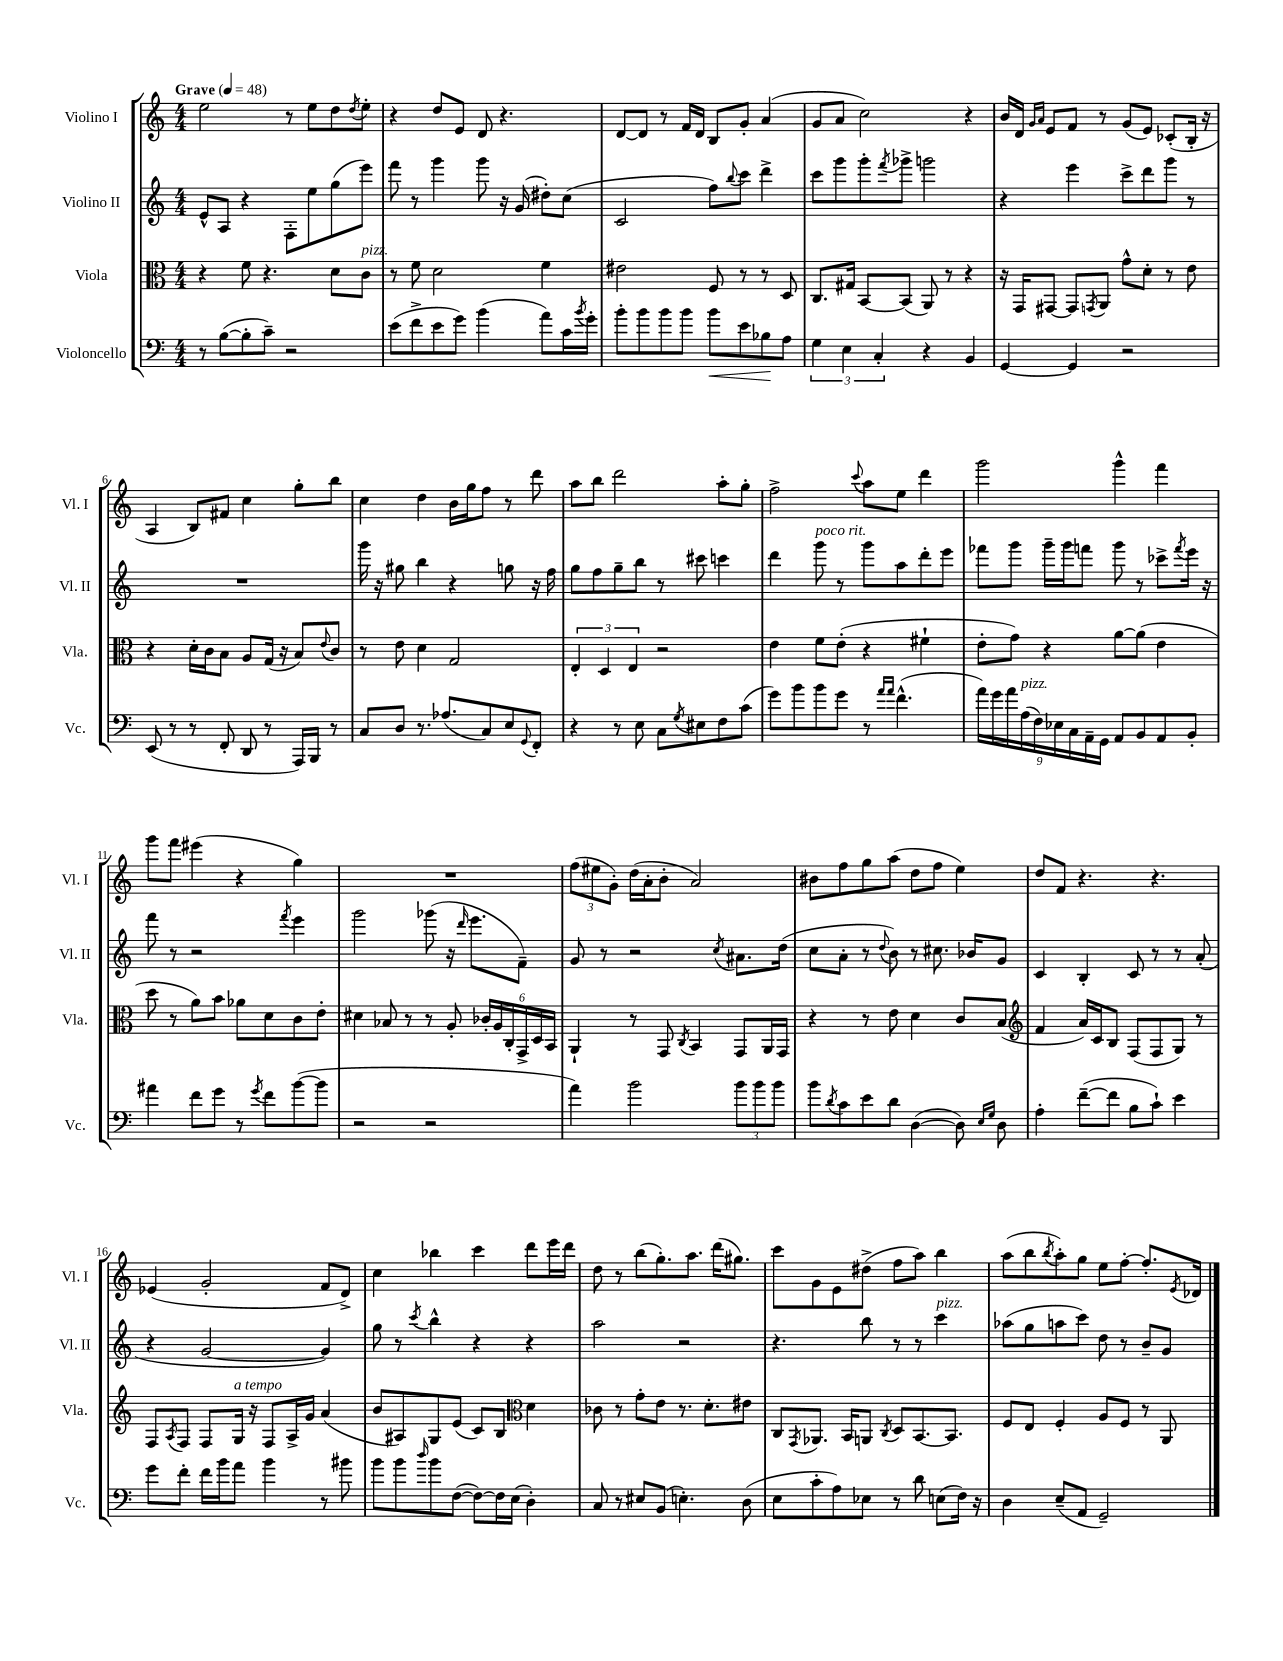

**kern	**dynam	**kern	**kern	**kern
*part4	*part4	*part3	*part2	*part1
*staff4	*staff4	*staff3	*staff2	*staff1
*I"Violoncello	*	*I"Viola	*I"Violino II	*I"Violino I
*I'Vc.	*	*I'Vla.	*I'Vl. II	*I'Vl. I
*clefF4	*	*clefC3	*clefG2	*clefG2
*k[]	*	*k[]	*k[]	*k[]
*M4/4	*	*M4/4	*M4/4	*M4/4
*MM48	*	*MM48	*MM48	*MM48
=1	=1	=1	=1	=1
!	!	!	!	!LO:TX:a:B:t=Grave
8r	.	4r	8e^^/L	2ee\
([8B\L	.	.	8A/J	.
8B'\]	.	8f\	4r	.
8c~\J)	.	4.r	.	.
2r	.	.	8F'\L	8r
.	.	.	8ee\	8ee\L
.	.	8d\L	(8gg\	8dd\
.	.	.	.	8qdd/
!	!	!LO:TX:a:i:t=pizz.	!	!
.	.	8c\J	8eee\J)	8ee'\J
=2	=2	=2	=2	=2
(8e\L	.	8r	8fff\	4r
8f^\	.	8f\	8r	.
8e\	.	2d\	4ggg\	8dd/L
8g\J)	.	.	.	8e/J
(4b\	.	.	8ggg\	8d/
.	.	.	16r	4.r
.	.	.	(16g/	.
8a\L)	.	4f\	8dd#X'\L)	.
16c\L	.	.	(8cc\J	.
8qb/	.	.	.	.
16g'\JJ	.	.	.	.
=3	=3	=3	=3	=3
8b'\L	.	2e#X\	2c/	[8d/L
8b\	.	.	.	8d/J]
8b\	.	.	.	8r
8b\J	.	.	.	16f/LL
.	.	.	.	16d/JJ
!	!LO:HP:b	!	!	!
8b\L	<	8F/	8ff\L)	8B/L
.	.	.	8qqbb/	.
8e\	.	8r	8ccc\J	8g'/J
8B-X\	.	8r	4ddd^\	(4a/
8A\J	[	8D/	.	.
=4	=4	=4	=4	=4
6G\	.	8.C/L	8ccc\L	8g/L
.	.	.	8ggg\	8a/J
6E\	.	.	.	.
.	.	16G#X/Jk	.	.
.	.	[8BB/L	8ggg'\	2cc\)
6C'/	.	.	.	.
.	.	.	8qfff/	.
.	.	(8BB/J]	8ggg-X^\J	.
4r	.	8AA/)	2gggn\	.
.	.	8r	.	.
4BB/	.	4r	.	4r
=5	=5	=5	=5	=5
[4GG/	.	16r	4r	16b/LL
.	.	16GG/KL	.	16d/JJ
.	.	.	.	16qqg/LL
.	.	.	.	16qqa/JJ
.	.	[8GG#X/J	.	8e/L
4GG/]	.	8GG#/L]	4eee\	8f/J
.	.	8qGGn/	.	.
.	.	8AA/J	.	8r
2r	.	8g^^\L	8ccc^\L	(8g/L
.	.	8d'\J	8ddd\	8e/J)
.	.	8r	8ggg\J	(8c-X'/L
.	.	8e\	8r	16B'/Jk
.	.	.	.	16r
!!LO:LB:g=z
=6	=6	=6	=6	=6
(8EE/	.	4r	1r	4A/
8r	.	.	.	.
8r	.	16d'\LL	.	8B/L)
.	.	16c\J	.	.
8FF'/	.	8B\J	.	8f#X/J
8DD/	.	8A/L	.	4cc\
8r	.	(16G/Jk	.	.
.	.	16r	.	.
16AAA/LL)	.	8B/L)	.	8gg'\L
16BBB/JJ	.	.	.	.
.	.	8qqe/	.	.
8r	.	8c/J	.	8bb\J
=7	=7	=7	=7	=7
8C/L	.	8r	16ggg\	4cc\
.	.	.	16r	.
8D/J	.	8e\	8gg#X\	.
8.r	.	4d\	4bb\	4dd\
(8.A-X/L	.	.	.	.
.	.	2G/	4r	16b\LL
.	.	.	.	16gg\J
8C/)	.	.	.	8ff\J
8E/	.	.	8ggn\	8r
8qqGG/	.	.	.	.
8FF'/J	.	.	16r	8ddd\
.	.	.	16ff\	.
=8	=8	=8	=8	=8
4r	.	6E'/	8gg\L	8aa\L
.	.	.	8ff\	8bb\J
.	.	6D/	.	.
8r	.	.	8gg~\	2ddd\
.	.	6E/	.	.
8E\	.	.	8bb\J	.
8C\L	.	2r	8r	.
8qG/	.	.	.	.
8E#X\	.	.	8ccc#X\	.
8F\	.	.	4cccn\	8aa'\L
(8c\J	.	.	.	8gg'\J
=9	=9	=9	=9	=9
8g\L)	.	4e\	4ddd\	2ff^\
8b\	.	.	.	.
!	!	!	!LO:TX:a:i:t=poco rit.	!
8b\	.	8f\L	8ggg\	.
8g\J	.	(8e'\J	8r	.
.	.	.	.	8qqccc/
8r	.	4r	8ggg\L	8aa\L
16qqa/LL	.	.	.	.
16qqa/JJ	.	.	.	.
(4.f^^\	.	.	8aa\	8ee\J
.	.	4f#X`\	8ddd'\	4ddd\
.	.	.	8eee\J	.
=10	=10	=10	=10	=10
18a\LL)	.	8e'\L	8fff-X\L	2ggg\
18g\	.	.	.	.
18a\	.	.	.	.
.	.	8g\J)	8ggg\J	.
!LO:TX:a:i:t=pizz.	!	!	!	!
(18A\	.	.	.	.
18F\)	.	.	.	.
.	.	4r	16ggg~\LL	.
18E-X\	.	.	.	.
.	.	.	16ggg\J	.
18C\	.	.	.	.
.	.	.	8fffn\J	.
18AA~\	.	.	.	.
18GG\JJ	.	.	.	.
8AA/L	.	[8a\L	8ggg\	4ggg^^\
8BB/	.	(8a\J]	8r	.
8AA/	.	4e\	8ccc-X^\L	4fff\
.	.	.	8qfff/	.
8BB'/J	.	.	16eee\Jk	.
.	.	.	16r	.
!!LO:LB:g=z
=11	=11	=11	=11	=11
4a#X\	.	8dd\	8fff\	8ggg\L
.	.	8r	8r	8fff\J
8f\L	.	8a\L)	2r	(4eee#X\
8g\J	.	8b\J	.	.
8r	.	8a-X\L	.	4r
8qg/	.	.	.	.
8f\L	.	8d\	.	.
.	.	.	8qfff/	.
([8b\	.	8c\	4eee\	4gg\)
8b\J]	.	8e'\J	.	.
=12	=12	=12	=12	=12
2r	.	4d#X\	2ggg\	1r
.	.	8B-X/	.	.
.	.	8r	.	.
2r	.	8r	(8ggg-X\	.
.	.	8A'/	16r	.
.	.	.	16qqddd/	.
.	.	.	8.eee\L	.
.	.	24c-X'/LL	.	.
.	.	24A/	.	.
.	.	24C'/	.	.
.	.	24GG^/	8f~\J)	.
.	.	24D/	.	.
.	.	24BB/JJ	.	.
=13	=13	=13	=13	=13
4a\)	.	4AA`/	8g/	(12ff\L
.	.	.	.	12ee#X\
.	.	.	8r	.
.	.	.	.	12g'\J)
2b\	.	8r	2r	(16dd\LL
.	.	.	.	16a'\J
.	.	8GG/	.	8b'\J
.	.	8qC/	.	.
.	.	4BB/	.	2a/)
.	.	.	8qcc/	.
12b\L	.	8GG/L	8.a#X\L	.
12b\	.	.	.	.
.	.	16AA/L	.	.
12b\J	.	.	.	.
.	.	16GG/JJ	(16dd\Jk	.
=14	=14	=14	=14	=14
8b\L	.	4r	8cc\L	8b#X\L
8qd/	.	.	.	.
8c\	.	.	8a'\J	8ff\
8e\	.	8r	8r	8gg\
.	.	.	8qqdd/	.
8d\J	.	8e\	8b\)	(8aa\J
([4D\	.	4d\	8r	8dd\L
.	.	.	8.cc#X\	8ff\J
8D\])	.	8c/L	.	4ee\)
.	.	.	16b-X/KL	.
16qqE/LL	.	.	.	.
16qqG/JJ	.	.	.	.
8D\	.	(8B/J	8g/J	.
=15	=15	=15	=15	=15
*	*	*clefG2	*	*
4A'\	.	4f/	4c/	8dd/L
.	.	.	.	8f/J
([8f~\L	.	16a/LL)	4B'/	4.r
.	.	16c/J	.	.
8f\J]	.	8B/J	.	.
8B\L	.	(8F/L	8c/	.
8c`\J)	.	8F/	8r	4.r
4e\	.	8G/J)	8r	.
.	.	8r	(8a'/	.
!!LO:LB:g=z
=16	=16	=16	=16	=16
8g\L	.	8F/L	4r	(4e-X/
.	.	8qA/	.	.
8f'\J	.	8F/J	.	.
16f\LL	.	8F/L	[2g/	2g'/
16b\J	.	.	.	.
!	!	!LO:TX:a:i:t=a tempo	!	!
8a\J	.	16G/Jk	.	.
.	.	16r	.	.
4b\	.	8F/L	.	.
.	.	16A^/L	.	.
.	.	16g/JJ	.	.
8r	.	(4a/	4g/])	8f/L
8b#X\	.	.	.	8d^/J)
=17	=17	=17	=17	=17
8b\L	.	8b/L	8gg\	4cc\
8b\	.	8A#X/)	8r	.
16qqdd/	.	.	8qccc/	.
8b\	.	8G/	4bb^^\	4bb-X\
([8F\J	.	(8e/J	.	.
8F\L_)	.	8c/L)	4r	4ccc\
16F\L]	.	8B/J	.	.
(16E\JJ	.	.	.	.
*	*	*clefC3	*	*
4D'\)	.	4d\	4r	8ddd\L
.	.	.	.	16eee\L
.	.	.	.	16ddd\JJ
=18	=18	=18	=18	=18
8C/	.	8c-X\	2aa\	8dd\
8r	.	8r	.	8r
8E#X/L	.	8g'\L	.	(8bb\L
(8BB/J	.	8e\J	.	8.gg'\)
4.En'\)	.	8.r	2r	.
.	.	.	.	8.aa\J
.	.	8.d'\L	.	.
.	.	.	.	(16ddd\KL
.	.	.	.	8.gg#X\J)
(8D\	.	8e#X\J	.	.
=19	=19	=19	=19	=19
8E\L	.	8C/L	4.r	8ccc\L
.	.	8qGG/	.	.
8c'\	.	8.AA-X/J	.	8g\
8A\)	.	.	.	8e\
.	.	16BB/KL	.	.
8E-X\J	.	8AAn/J	8bb\	(8dd#X^\J
.	.	8qC/	.	.
8r	.	8D/L	8r	8ff\L
8d\	.	[8.BB/	8r	8aa\J)
!	!	!	!LO:TX:a:i:t=pizz.	!
(8En\L	.	.	4ccc\	4bb\
.	.	8.BB/J]	.	.
16F\Jk)	.	.	.	.
16r	.	.	.	.
=20	=20	=20	=20	=20
4D\	.	8F/L	(8aa-X\L	(8aa\L
.	.	8E/J	8gg\	8bb\
.	.	.	.	8qbb/
(8E~/L	.	4F'/	8aan\	8aa'\)
8AA/J	.	.	8ccc\J)	8gg\J
2GG~/)	.	8A/L	8dd\	8ee\L
.	.	8F/J	8r	[8ff'\J
.	.	8r	8b~/L	8.ff'/L]
.	.	8AA/	8g/J	.
.	.	.	.	8qe/
.	.	.	.	16d-X/Jk
==	==	==	==	==
*-	*-	*-	*-	*-
